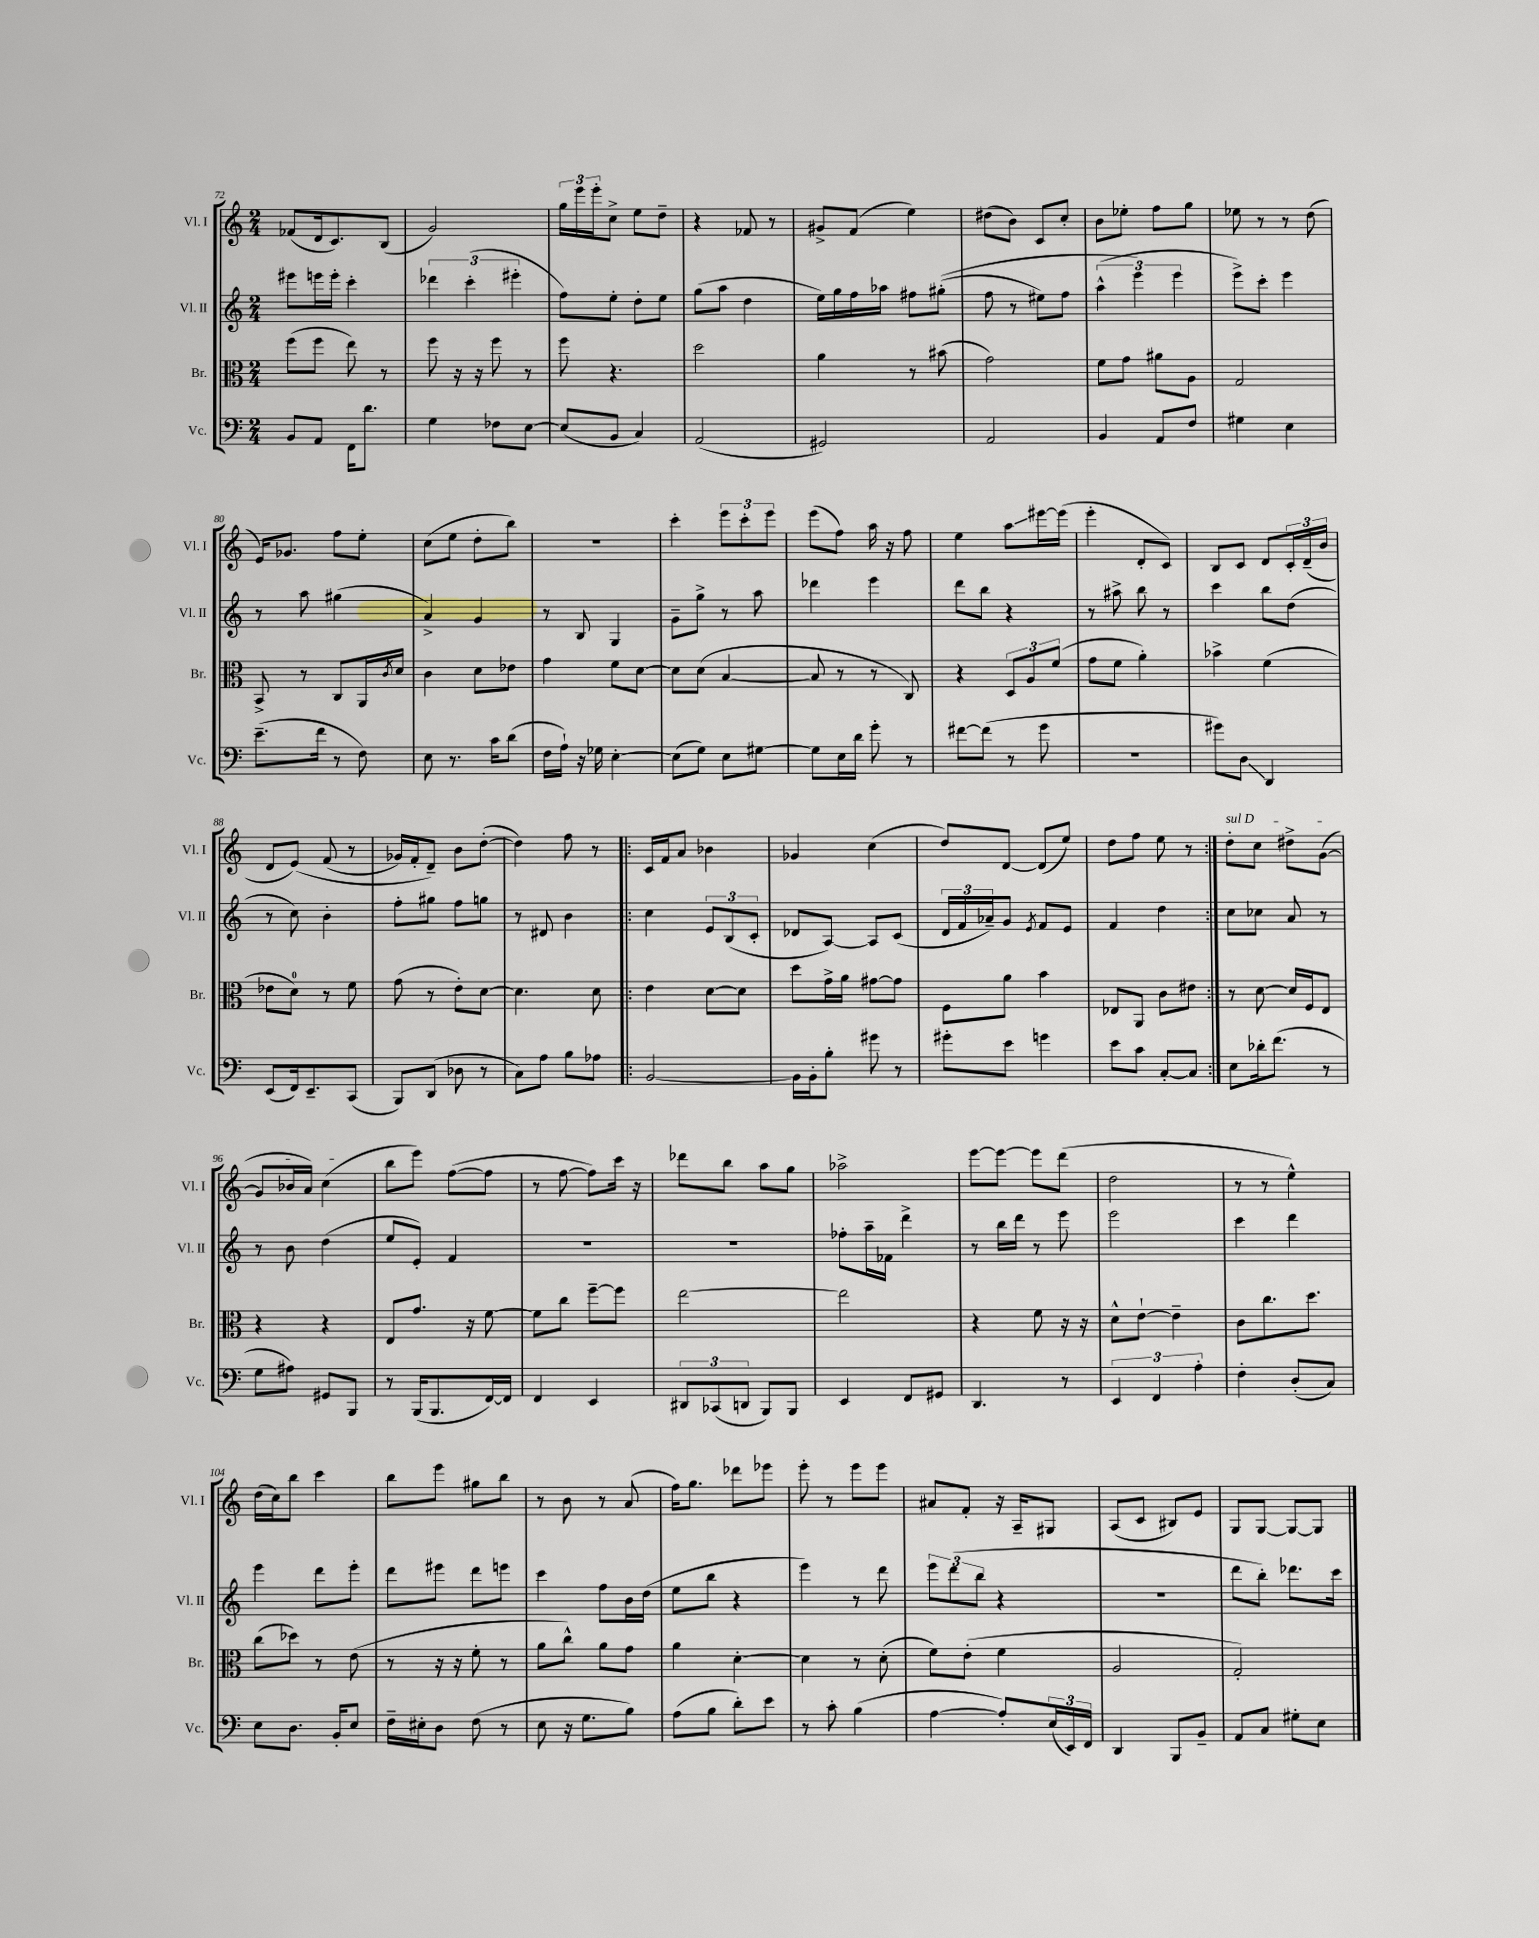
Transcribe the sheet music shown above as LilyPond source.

<<
\new StaffGroup <<
\new Staff = "s0" \with { instrumentName = "Vl. I" shortInstrumentName = "Vl. I" } {
    \clef treble \key c \major \numericTimeSignature \time 2/4
    fes'8( d'16 c'8.) b8( |
    g'2) |
    \tuplet 3/2 { g''16 e'''16 e'''16-. } c''8-> e''8 d''8-- |
    r4 fes'8 r8 |
    gis'8-> f'8( e''4) |
    dis''8( b'8) c'8 c''8-. |
    b'8 ees''8-. f''8 g''8 |
    ees''8 r8 r8 d''8( |
    e'16) ges'8. f''8 e''8-. |
    c''8( e''8 d''8-. b''8) |
    R2 |
    c'''4-. \tuplet 3/2 { e'''8 c'''8-. e'''8 } |
    e'''8( f''8) a''16 r16 f''8 |
    e''4 a''8\glissando eis'''16~ eis'''16( |
    e'''4-. d'8-. c'8) |
    b8 c'8 d'8 \tuplet 3/2 { c'16-. d'16--( b'16 } |
    d'8 e'8)\( f'8( r8 |
    ges'16) f'16-. d'8--\) b'8 d''8~-.( |
    d''4) f''8 r8 |
    \repeat volta 2 { c'16 f'16 a'8 bes'4 |
    ges'4 c''4( |
    d''8) d'8~ d'8( e''8) |
    d''8 f''8 e''8 r8 | }
    \once \override TextSpanner.bound-details.left.text = \markup { \italic "sul D" } d''8-.\startTextSpan c''8 dis''8-> g'8~( |
    g'8 bes'16 a'16) c''4\stopTextSpan( |
    b''8 e'''8) f''8~( f''8 |
    r8 f''8~ f''8) c'''16 r16 |
    des'''8 b''8 a''8 g''8 |
    aes''2-> |
    e'''8~ e'''8~ e'''8 d'''8( |
    d''2 |
    r8 r8 e''4-^) |
    d''16( c''16) b''8 c'''4 |
    b''8 e'''8 gis''8 b''8 |
    r8 b'8 r8 a'8( |
    f''16) g''8. des'''8 ees'''8 |
    e'''8-. r8 e'''8 e'''8 |
    ais'8 f'8-. r16 a16-- gis8 |
    a8( c'8 bis8) e'8 |
    g8 g8~ g8~ g8 \bar "|." |
}
\new Staff = "s1" \with { instrumentName = "Vl. II" shortInstrumentName = "Vl. II" } {
    \clef treble \key c \major \numericTimeSignature \time 2/4
    eis'''8 e'''16 e'''16-. c'''4-. |
    \tuplet 3/2 { des'''4 c'''4-.( eis'''4-. } |
    f''8) e''8-. d''8-. e''8 |
    g''8( a''8 d''4 |
    e''16) g''16 f''16 aes''16 fis''8 gis''8-.(\( |
    f''8 r8 eis''8) f''8 |
    \tuplet 3/2 { a''4-^( e'''4\) e'''4 } |
    e'''8->) c'''8-. e'''4 |
    r8 a''8 gis''4( |
    a'4->) g'4 |
    r8 b8 g4 |
    g'8-- g''8-> r8 a''8 |
    des'''4 e'''4 |
    d'''8 b''8 r4 |
    r8 ais''8-> b''8 r8 |
    c'''4 b''8 d''8( |
    r8 c''8) b'4-. |
    f''8-. gis''8 f''8 g''8 |
    r8 dis'8 b'4 |
    \repeat volta 2 { c''4 \tuplet 3/2 { e'8 b8( c'8-. } |
    des'8 a8~) a8 c'8( |
    \tuplet 3/2 { d'16 f'16 aes'16--) } g'8 \acciaccatura { e'8 } f'8 e'8 |
    f'4 d''4 | }
    c''8 ces''8 a'8 r8 |
    r8 b'8 d''4( |
    e''8 e'8-.) f'4 |
    r2 |
    r2 |
    fes''8-. a''16-- fes'16 d'''4-> |
    r8 b''16 d'''16 r8 e'''8 |
    e'''2 |
    c'''4 d'''4 |
    e'''4 d'''8 e'''8-. |
    d'''8 eis'''8 d'''8 e'''8 |
    c'''4 f''8 b'16 d''16( |
    e''8 b''8 r4 |
    e'''4) r8 d'''8 |
    \tuplet 3/2 { e'''8 d'''8( b''8 } r4 |
    R2 |
    d'''8 b''8-.) des'''8. c'''16 \bar "|." |
}
\new Staff = "s2" \with { instrumentName = "Br." shortInstrumentName = "Br." } {
    \clef alto \key c \major \numericTimeSignature \time 2/4
    f''8( f''8 e''8) r8 |
    f''8 r16 r16 f''8 r8 |
    f''8 r4. |
    d''2 |
    a'4 r8 bis'8( |
    g'2) |
    f'8 g'8 ais'8 a8 |
    g2 |
    b,8-> r8 c8 a,16 \acciaccatura { c'8 } d'16 |
    c'4 d'8 ees'8 |
    g'4 f'8 d'8~ |
    d'8 d'8( b4~ |
    b8 r8 r8 c8) |
    r4 \tuplet 3/2 { d8 a8 f'8( } |
    g'8 f'8 a'4-.) |
    bes'4-> f'4( |
    ees'8 d'8-0) r8 f'8 |
    g'8( r8 e'8-.) d'8~ |
    d'4. d'8 |
    \repeat volta 2 { e'4 d'8~ d'8 |
    d''8 g'16-> a'16 gis'8~ gis'8 |
    f8 a'8 b'4 |
    ees8 a,8 c'8 eis'8 | }
    r8 d'8~ d'16 f16 e8 |
    r4 r4 |
    e8 g'8. r16 f'8~ |
    f'8 c''8 f''8~-- f''8 |
    e''2~ |
    e''2 |
    r4 f'8 r16 r16 |
    d'8-^ e'8~-! e'4-- |
    c'8 c''8. d''8. |
    c''8( des''8) r8 e'8( |
    r8 r16 r16 f'8-. r8 |
    a'8 c''8-^) a'8 g'8 |
    a'4 d'4~-. |
    d'4 r8 d'8-.( |
    f'8) e'8-.( f'4 |
    a2 |
    g2-.) \bar "|." |
}
\new Staff = "s3" \with { instrumentName = "Vc." shortInstrumentName = "Vc." } {
    \clef bass \key c \major \numericTimeSignature \time 2/4
    b,8 a,8 f,16 d'8. |
    g4 fes8 e8~ |
    e8( b,8 c4) |
    a,2( |
    gis,2) |
    a,2 |
    b,4 a,8 f8 |
    gis4 e4 |
    e'8.--( f'16 r8 f8) |
    e8 r8. c'16 d'8( |
    f16 a16-!) r16 ges16 e4~-. |
    e8( g8) e8 gis8~ |
    gis8 e16 d'16 g'8-. r8 |
    fis'8~ fis'8( r8 g'8 |
    R2 |
    gis'8) d8\glissando d,4 |
    e,8( f,16) e,8.-- c,8( |
    b,,8) d,8( des8 r8 |
    c8) a8 b8 aes8 |
    \repeat volta 2 { b,2~ |
    b,16 b,16-. b8-. gis'8 r8 |
    gis'8-. e'8 g'4 |
    e'8 c'8 c8~-. c8 | }
    e8 des'16-. f'8.( r8 |
    g8 ais8) gis,8 b,,8 |
    r8 b,,16( b,,8. f,16~) f,16 |
    f,4 e,4 |
    \tuplet 3/2 { dis,8 ces,8( d,8 } b,,8) b,,8 |
    e,4 f,8 gis,8 |
    d,4. r8 |
    \tuplet 3/2 { e,4 f,4 a4-. } |
    f4-. d8-.( c8) |
    e8 d8. b,16-. e8 |
    f16-- eis16-. d8 f8( r8 |
    e8 r16 g8. b8) |
    a8( b8 d'8-.) e'8 |
    r8 c'8-. b4( |
    a4~ a8-.) \tuplet 3/2 { e16( e,16) f,16 } |
    d,4 b,,8 b,8-- |
    a,8 c8 gis8-. e8 \bar "|." |
}
>>
>>
\layout { \context { \Score currentBarNumber = #72 } }
